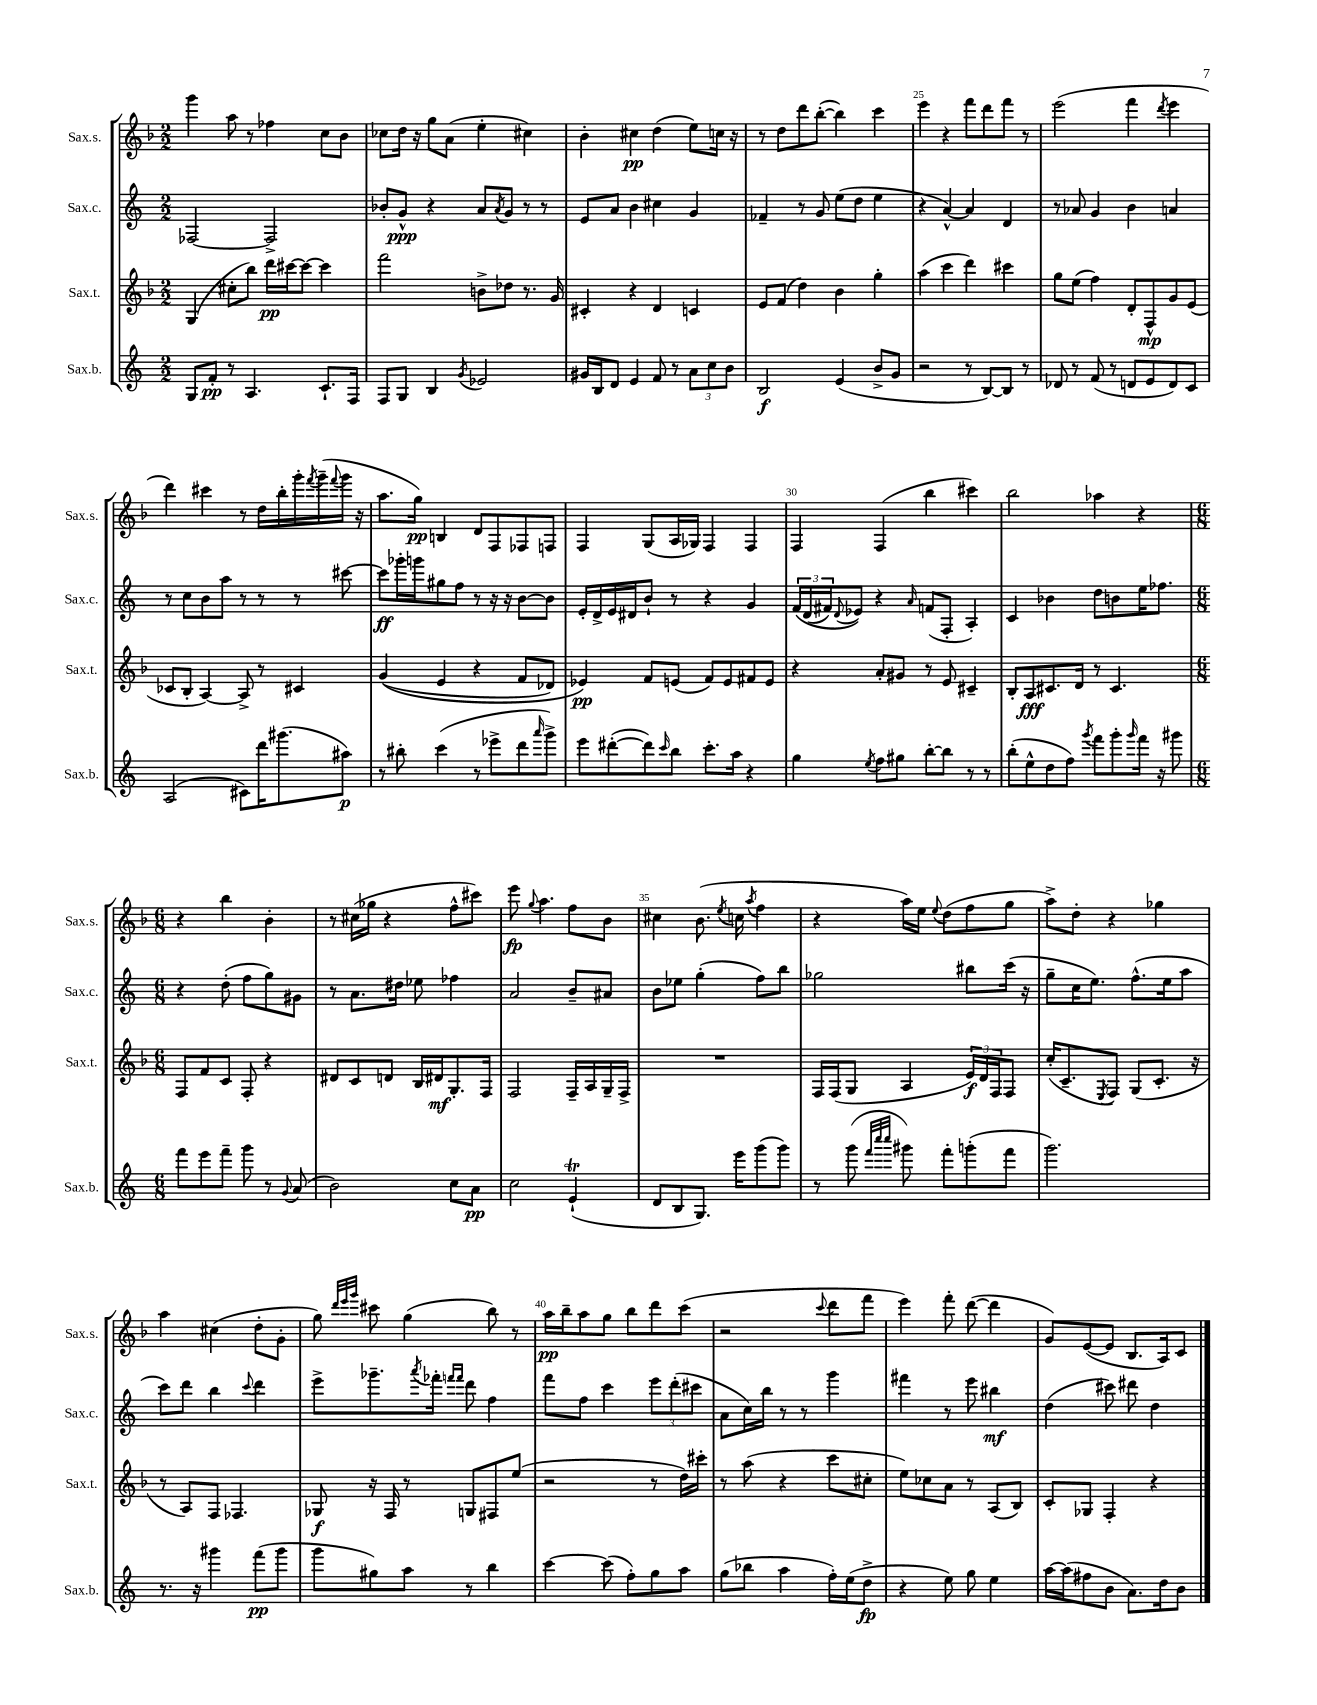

**kern	**kern	**kern	**kern
*staff4	*staff3	*staff2	*staff1
*clefG2	*clefG2	*clefG2	*clefG2
*k[]	*k[b-]	*k[]	*k[b-]
*M2/2	*M2/2	*M2/2	*M2/2
8G	(4G	[2F-	4ggg
8f'	.	.	.
8r	8cc#'	.	8aa
4.A	8bb-)	.	8r
.	16ddd	2F-^]	4ff-
.	[16ccc#	.	.
.	8ccc#_	.	.
8.c`	4ccc#]	.	8cc
.	.	.	8b-
16F	.	.	.
=	=	=	=
8F	2fff	8b-'	8cc-
8G	.	8g^^	16dd
.	.	.	16r
4B	.	4r	8gg
.	.	.	(8a
8qg	.	.	.
2e-	8b^	8a	4ee'
.	.	8qa	.
.	8dd-	8g	.
.	8.r	8r	4cc#)
.	.	8r	.
.	16g	.	.
=	=	=	=
16g#	4c#'	8e	4b-'
16B	.	.	.
8d	.	8a	.
4e	4r	4b	4cc#
8f	4d	4cc#	(4dd
8r	.	.	.
12a	4c	4g	8ee)
12cc	.	.	.
.	.	.	16cc
12b	.	.	.
.	.	.	16r
=	=	=	=
2B	8e	4f-~	8r
.	(8f	.	8dd
.	4dd)	8r	8ddd
.	.	8g	([8bb-'
(4e	4b-	(8ee	4bb-])
.	.	8dd	.
8b^	4gg'	4ee	4ccc
8g	.	.	.
=	=	=	=
2r	(4aa	4r	4eee
.	4ccc	[4a^^)	4r
8r	4ddd)	4a]	8fff
[8B)	.	.	8ddd
8B]	4ccc#	4d	8fff
8r	.	.	8r
=	=	=	=
8d-	8gg	8r	(2eee
8r	(8ee	8a-	.
(8f	4ff)	4g	.
8r	.	.	.
8d	8d'	4b	4fff
8e	8F^^	.	.
.	.	.	8qddd
8d)	8g	4a	4eee
8c	(8e	.	.
=	=	=	=
(2A	8c-	8r	4ddd)
.	8B-'	8cc	.
.	[4A)	8b	4ccc#
.	.	8aa	.
8c#)	8A^]	8r	8r
16ddd	8r	8r	16dd
(8.ggg#	.	.	16bb-'
.	4c#	8r	16ggg'
.	.	.	8qfff
.	.	.	(16ggg~
.	.	.	8qqfff
8aa#)	.	[8ccc#	16ggg
.	.	.	16r
=	=	=	=
8r	&((4g	8ccc#]	8.aa
8bb#'	.	16ggg-'	.
.	.	16ggg	16gg)
(4ccc	4e	8gg#	4B
.	.	8ff	.
8r	4r	8r	8d
8eee-^	.	16r	8F
.	.	16r	.
8ddd	8f	[8b	8F-
16qqaaa	.	.	.
8ggg^)	8d-)	8b]	8F
=	=	=	=
8eee	4e-&)	16e'	4F
.	.	16d^	.
([8ddd#'	.	16e	.
.	.	16d#	.
8ddd#])	8f	8b`	(8G
16qqccc	.	.	.
8bb	(8e	8r	16A
.	.	.	16G-)
8.ccc'	8f)	4r	4F
.	8e	.	.
16aa	.	.	.
4r	8f#	4g	4F
.	8e	.	.
=	=	=	=
4gg	4r	&(24f	4F
.	.	(24d	.
.	.	24f#)	.
.	.	8qqd	.
.	.	8e-&)	.
8qee	.	.	.
8ff	8a'	4r	(4F
8gg#	8g#	.	.
.	.	16qqa	.
[8bb'	8r	(8f	4bb-
8bb]	8e	8F'	.
8r	4c#~	4A')	4ccc#)
8r	.	.	.
=	=	=	=
(8bb'	8B-'	4c	2bb-
8ee^^	8A	.	.
8dd	8.c#	4b-	.
8ff)	.	.	.
.	16d	.	.
8qggg	.	.	.
8fff	8r	8dd	4aa-
8ggg'	4.c#	8b	.
16qqggg	.	.	.
16fff	.	16ee	4r
16r	.	8.ff-	.
8ggg#	.	.	.
=	=	=	=
*M6/8	*M6/8	*M6/8	*M6/8
8fff	8F	4r	4r
8eee	8f	.	.
8fff~	8c	(8dd'	4bb-
8ggg	8F'	8ff	.
8r	4r	8gg)	4b-'
8qqg	.	.	.
(8a	.	8g#	.
=	=	=	=
2b)	8d#	8r	8r
.	8c	8.a	(16cc#
.	.	.	16gg-
.	8d	.	4r
.	.	16dd#	.
.	16B-	8ee-	.
.	16d#	.	.
8cc	8.G'	4ff-	8ff^^
8a	.	.	8ccc#)
.	16F	.	.
=	=	=	=
2cc	2F	2a	8eee
.	.	.	8qqgg
.	.	.	4.aa
(4e`	16F~	8b~	8ff
.	16A	.	.
.	16G~	8a#	8b-
.	16F^	.	.
=	=	=	=
8d	2.r	8b	4cc#
8B	.	8ee-	.
8.G)	.	(4gg'	(8.b-
.	.	.	8qee
16eee	.	.	16cc
.	.	.	8qaa
(8ggg	.	8ff)	4ff
8ggg)	.	8bb	.
=	=	=	=
8r	16F	2gg-	4r
.	(16F	.	.
(8ggg	8G	.	.
32qqfff	.	.	.
32qqcccc	.	.	.
32qqcccc	.	.	.
8ggg#)	4A	.	16aa)
.	.	.	16ee
.	.	.	8qqee
8fff'	.	.	(8dd
(8ggg'	24e)	8bb#	8ff
.	24d	.	.
.	24F	.	.
8fff	8F	(16ccc	8gg
.	.	16r	.
=	=	=	=
2.ggg)	(16cc'	8gg~	8aa^)
.	8.c~	.	.
.	.	16cc	8dd'
.	.	8.ee)	.
.	8qE	.	.
.	8F)	.	4r
.	(8G	(8.ff^^	.
.	8.c'	.	4gg-
.	.	16ee	.
.	.	8aa	.
.	16r	.	.
=	=	=	=
8.r	8r	8ccc)	4aa
.	8A)	8ddd	.
16r	.	.	.
4ggg#	8F	4bb	(4cc#
.	4.F-	.	.
.	.	8qqccc	.
(8fff	.	4ddd	8dd'
8ggg#	.	.	8g'
=	=	=	=
8ggg	8G-	8eee^	8gg)
.	.	.	32qqddd
.	.	.	32qqeee
.	.	.	32qqggg
8gg#)	16r	8.ggg-~	8ccc#
.	16F	.	.
8aa	8r	.	(4gg
.	.	8qaaa	.
.	.	16fff-'	.
.	.	16qqfff	.
.	.	16qqfff	.
8r	8G	8ddd	.
4bb	8F#	4ff	8bb-)
.	(8ee	.	8r
=	=	=	=
[4ccc	2r	8fff	16aa
.	.	.	16bb-~
.	.	8ff	8aa
(8ccc]	.	4ccc	8gg
8ff')	.	.	8bb-
8gg	8r	12eee	8ddd
.	.	(12ddd'	.
8aa	16dd)	.	(8ccc
.	.	12ccc#	.
.	16ccc#'	.	.
=	=	=	=
(8gg	8r	8a	2r
8bb-	(8aa	16cc)	.
.	.	16bb	.
4aa	4r	8r	.
.	.	8r	.
.	.	.	8qqccc
16ff')	8ccc	4ggg	8ddd
(16ee	.	.	.
8dd^	8cc#'	.	8fff
=	=	=	=
4r	8ee)	4fff#	4eee)
.	8cc-	.	.
8ee)	8a	8r	8fff'
8gg	8r	8eee	([8ddd
4ee	(8A	4bb#	4ddd]
.	8B-)	.	.
=	=	=	=
[16aa	8c'	(4dd	8g)
(16aa]	.	.	.
8ff#	8G-	.	([8e
8b	4F'	8ccc#)	8e]
8.a)	.	8ddd#	8.B-
.	4r	4dd	.
16dd	.	.	16A)
8b	.	.	8c
==	==	==	==
*-	*-	*-	*-
